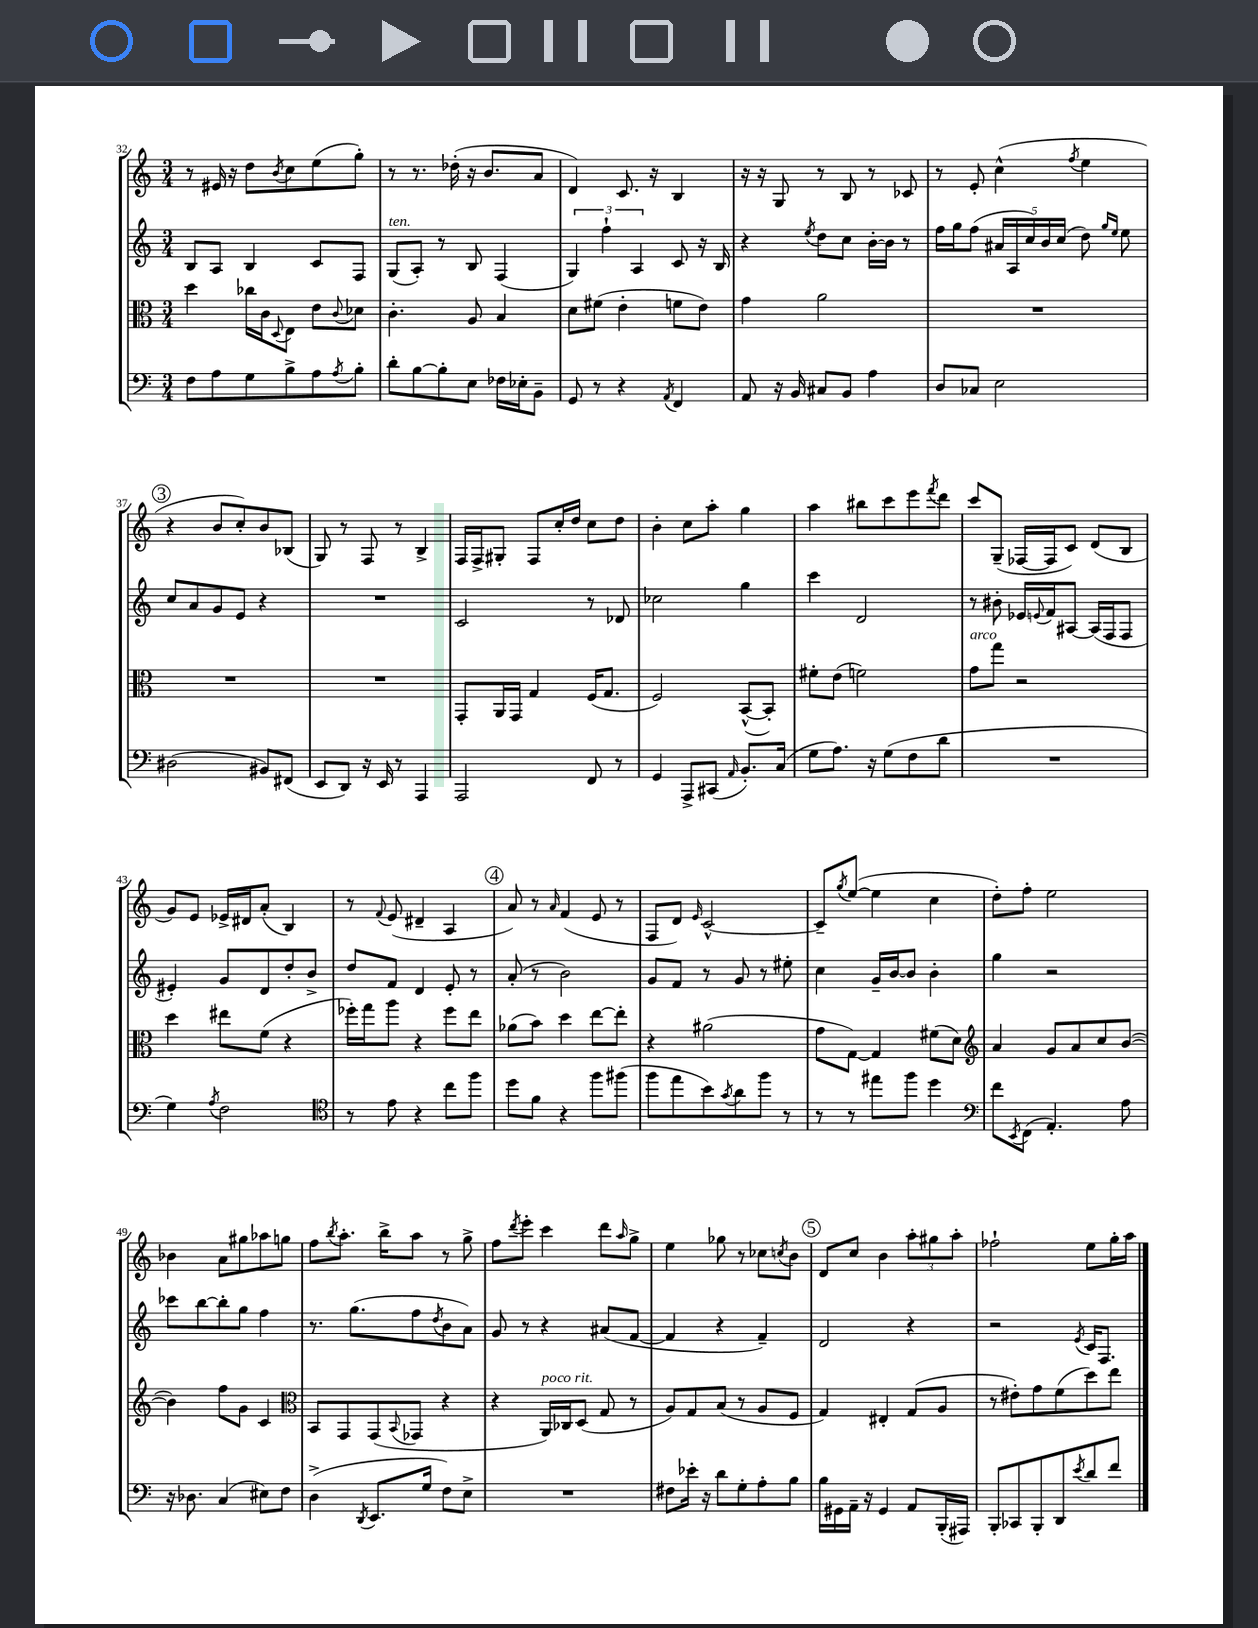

**kern	**kern	**kern	**kern
*part4	*part3	*part2	*part1
*staff4	*staff3	*staff2	*staff1
*clefF4	*clefC3	*clefG2	*clefG2
*k[]	*k[]	*k[]	*k[]
*M3/4	*M3/4	*M3/4	*M3/4
=32	=32	=32	=32
8F\L	4dd\	8B/L	8r
8A\	.	8A/J	16e#X/
.	.	.	16r
8G\	16cc-X\LL	4B/	8dd\L
.	16c\J	.	.
.	8qqD/	.	8qb/
8B^\	8E\J	.	8cc\
8A\	8e\L	8c/L	(8ee\
8qA/	8qqc/	.	.
8B'\J	8d-X\J	8F/J	8gg'\J)
=33	=33	=33	=33
!	!	!LO:TX:a:i:t=ten.	!
8d'\L	4.c'\	(8G/L	8r
[8B\	.	8A'/J)	8.r
8B'\]	.	8r	.
.	.	.	(16dd-X'\
8E\J	8A/	8B/	16r
.	.	.	8.b/L
16F-X\LL	4B/	(4F/	.
16E-X'\J	.	.	.
8BB~\J	.	.	8a/J
=34	=34	=34	=34
8GG/	8d\L	6G/)	4d/)
8r	(8f#X\J	.	.
.	.	6ff`\	.
4r	4e'\	.	8.c/
.	.	6A/	.
.	.	.	16r
8qAA/	.	.	.
4FF/	8fn\L	8c/	4B/
.	8e\J)	16r	.
.	.	16B/	.
=35	=35	=35	=35
8AA/	4g\	4r	16r
.	.	.	16r
16r	.	.	8G/
16BB/	.	.	.
.	.	8qee/	.
8C#X/L	2a\	8dd\L	8r
8BB/J	.	8cc\J	8B/
4A\	.	[16b'\LL	8r
.	.	16b\JJ]	.
.	.	8r	8c-X/
=36	=36	=36	=36
8D/L	2.r	16ff\LL	8r
.	.	16gg\J	.
8C-X/J	.	(8ff\J	8e'/
2E\	.	20a#X/LL	(4cc^^\
.	.	20A/	.
.	.	20cc/)	.
.	.	20b/	.
.	.	(20cc/JJ	.
.	.	.	8qff/
.	.	8dd\)	4ee\
.	.	16qqgg/LL	.
.	.	16qqee/JJ	.
.	.	8ee\	.
!!LO:LB:g=z
!!LO:REH:place=s1:t=3
=37	=37	=37	=37
(2D#X\	2.r	8cc/L	4r
.	.	8a/	.
.	.	8g/	8b/L
.	.	8e/J	8cc'/)
8BB#X/L)	.	4r	8b/
(8FF#X/J	.	.	(8B-X/J
=38	=38	=38	=38
8EE/L	2.r	2.r	8G/)
8DD/J)	.	.	8r
16r	.	.	8F/
16EE/	.	.	.
8r	.	.	8r
4AAA/	.	.	4B^/
=39	=39	=39	=39
2AAA/	8GG'/L	2c/	16F/LL
.	.	.	16F^/J
.	16AA/L	.	8G#X'/J
.	16GG/JJ	.	.
.	4G/	.	8F/L
.	.	.	16cc'/L
.	.	.	16dd/JJ
8FF/	(16F/KL	8r	8cc\L
.	8.G/J	.	.
8r	.	8d-X/	8dd\J
=40	=40	=40	=40
4GG/	2F/)	2cc-X\	4b'\
8AAA^/L	.	.	8cc\L
(8CC#X/J	.	.	8aa'\J
16qqAA/	.	.	.
8.BB'/L)	([8BB^^/L	4gg\	4gg\
.	8BB'/J])	.	.
(16C/Jk	.	.	.
=41	=41	=41	=41
8G\L	8f#X'\L	4ccc\	4aa\
8.A\J)	(8e\J	.	.
.	2fn\)	2d/	8bb#X\L
16r	.	.	.
(8G\L	.	.	8ccc\
8F\	.	.	8eee\
.	.	.	8qfff/
8d\J	.	.	8ddd\J
=42	=42	=42	=42
!	!LO:TX:a:i:t=arco	!	!
2.r	8g\L	8r	8ccc/L
.	8gg\J	8b#X'\	(8G~/J
.	2r	16e-X/LL	[16F-X/LL
.	.	8qqen/	.
.	.	16f/J	16F-/J]
.	.	[8A#X/J	8c/J)
.	.	(16A#/LL]	(8d/L
.	.	16F/J	.
.	.	8F/J	8B/J
!!LO:LB:g=z
=43	=43	=43	=43
4G\)	4dd\	4e#X'/)	8g/L)
.	.	.	8e/J
8qA/	.	.	.
2F\	8ee#X\L	8g/L	16e-X^/LL
.	.	.	16d#X/J
.	(8f\J	8d/	(8a'/J
.	4r	8dd'/	4B/)
.	.	8b^/J	.
=44	=44	=44	=44
*clefC4	*	*	*
8r	16ff-X'\LL)	8dd/L	8r
.	16gg\J	.	.
.	.	.	8qqf/
8e\	8aa\J	8f/J	(8e/
4r	4r	4d/	4d#X~/
8cc\L	8ff-\L	8e'/	4A/
8ff\J	8ee\J	8r	.
!!LO:REH:place=s1:t=4
=45	=45	=45	=45
8dd\L	(8a-X\L	(8a'/	8a/)
8f\J	8b\J)	8r	8r
.	.	.	16qqa/
4r	4dd\	2b\)	(4f/
8ff\L	[8ee\L	.	8e/
(8ff#X\J	8ee'\J]	.	8r
=46	=46	=46	=46
8ff\L	4r	8g/L	8F/L
8ee\	.	8f/J	8d/J)
.	.	.	16qqe/
8b\)	(2a#X\	8r	[2c^^/
8qg/	.	.	.
8a\	.	8g/	.
8ff\J	.	8r	.
8r	.	8ee#X'\	.
=47	=47	=47	=47
8r	8g\L	4cc\	8c~/L]
.	.	.	8qgg/
8r	[8G\J)	.	([8ee/J
8ee#X\L	4G/]	16g~/LL	4ee\]
.	.	[16b/J	.
8ff\J	.	8b/J]	.
4dd\	(8f#X\L	4b'\	4cc\
.	8d\J)	.	.
=48	=48	=48	=48
*clefF4	*clefG2	*	*
8f\L	4a/	4gg\	8dd'\L)
8qEE/	.	.	.
(8FF\J	.	.	8ff'\J
4.AA'/)	8g/L	2r	2ee\
.	8a/	.	.
.	8cc/	.	.
8A\	([8b/J	.	.
!!LO:LB:g=z
=49	=49	=49	=49
16r	4b\])	8ccc-X\L	4b-X\
8.D-X\	.	.	.
.	.	[8bb\	.
(4C/	8ff\L	8bb'\]	8a\L
.	8g\J	8gg\J	8gg#X\
8E#X\L)	4c/	4ff\	8aa-X\
8F\J	.	.	8ggn\J
=50	=50	=50	=50
*	*clefC3	*	*
(4D^\	8BB/L	8.r	8ff\L
.	.	.	8qbb/
.	8GG/	.	8.aa'\J
.	.	(8.gg\L	.
8qDD/	.	.	.
8.EE/L	(8GG/	.	.
.	.	.	16bb^\KL
.	8qqBB/	.	.
.	8GG-X/J	8ff\	8aa\J
16G/Jk	.	.	.
.	.	8qdd/	.
8F\L)	4r	8b\	8r
8E^\J	.	8a\J)	8gg^\
=51	=51	=51	=51
2.r	4r	8g/	8ff\L
.	.	.	8qddd/
.	.	8r	8eee'\J
!	!LO:TX:a:i:t=poco rit.	!	!
.	16AA/LL)	4r	4ccc\
.	16C-X/J	.	.
.	(8D/J	.	.
.	8G/	(8a#X/L	8ddd\L
.	.	.	16qqaa/
.	8r	[8f/J	8gg^\J
=52	=52	=52	=52
8F#X\L	8A/L)	4f/]	4ee\
16e-X'\Jk	8G/	.	.
16r	.	.	.
8d\L	(8B/J	4r	8gg-X\
8G'\	8r	.	8r
8A'\	8A/L	4f~/)	8cc-X\L
.	.	.	8qccn/
8B\J	8F/J	.	8b\J
!!LO:REH:place=s1:t=5
=53	=53	=53	=53
16B\LL	4G/)	2d/	8d/L
16GG#X\	.	.	.
16AA~\JJ	.	.	8cc/J
16r	.	.	.
4GG#/	4E#X'/	.	4b\
8AA/L	(8G/L	4r	12aa'\L
.	.	.	12gg#X\
(16BBB'/L	8A/J	.	.
.	.	.	12aa'\J
16AAA#X/JJ)	.	.	.
=54	=54	=54	=54
8BBB'/L	8r	2r	2ff-X`\
8CC-X/	8e#X'\L)	.	.
8BBB'/	8g\	.	.
8DD/	(8f\	.	.
8qe/	.	8qe/	.
8d/	8dd\)	16c/KL	8ee\L
.	.	8.F/J	.
8f/J	8ee\J	.	16gg'\L
.	.	.	16aa\JJ
==	==	==	==
*-	*-	*-	*-
